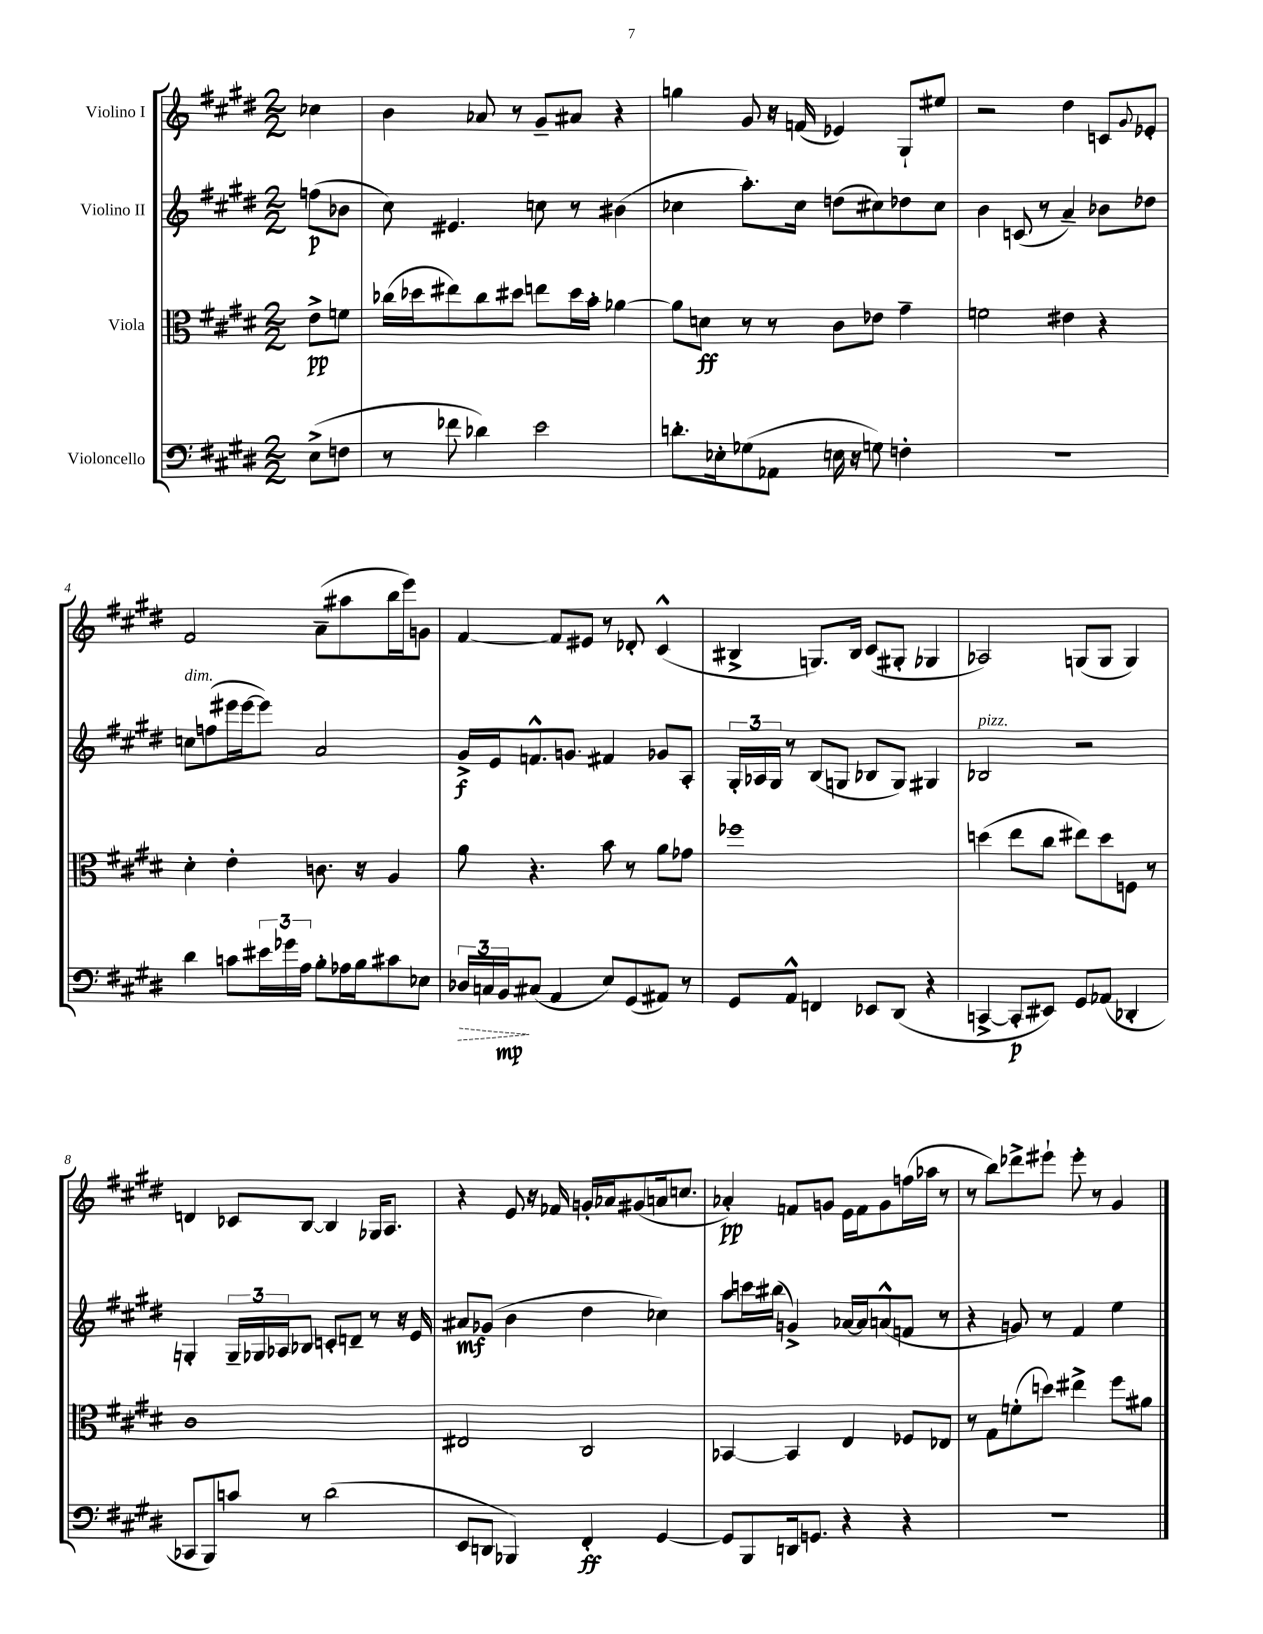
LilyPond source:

<<
\new StaffGroup <<
\new Staff = "s0" \with { instrumentName = "Violino I" } {
    \clef treble \key e \major \numericTimeSignature \time 2/2 \partial 4
    ces''4 |
    b'4 aes'8 r8 gis'8-- ais'8 r4 |
    g''4 gis'8 r16 f'16( ees'4) gis8-! eis''8 |
    r2 dis''4 c'8 \appoggiatura { gis'8 } ees'8-. |
    fis'2 a'8--( ais''8 b''16 e'''16) g'8 |
    fis'4~ fis'8 eis'8 r8 des'8-. cis'4-^( |
    bis4-> g8.) bis16 cis'8( gis8-. ges4 |
    aes2) g8( g8 g4) |
    d'4 ces'8 b8~ b4 ges16 a8. |
    r4 e'8 r16 fes'16 g'16-. aes'16 gis'8( a'16 c''8. |
    aes'4-.\pp) f'8 g'8 e'16 f'16 g'8 f''16( aes''16 r8 |
    r8 b''8) des'''8-> eis'''8-! eis'''8-. r8 gis'4 \bar "|." |
}
\new Staff = "s1" \with { instrumentName = "Violino II" } {
    \clef treble \key e \major \numericTimeSignature \time 2/2 \partial 4
    f''8\p( bes'8 |
    cis''8) eis'4. c''8 r8 bis'4( |
    ces''4 a''8.-.) ces''16 d''8( cis''8) des''8 cis''8 |
    b'4 c'8( r8 a'4--) bes'8 des''8 |
    c''8^\markup { \italic "dim." } f''8( eis'''16 eis'''16~ eis'''8) a'2 |
    gis'16->\f e'16 f'8.-^ g'8. fis'4 ges'8 a8-. |
    \tuplet 3/2 { gis16-. aes16 gis16 } r8 b8( g8 bes8 g8) gis4 |
    bes2^\markup { \italic "pizz." } r2 |
    g4-. \tuplet 3/2 { g16-- ges16 aes16 } bes8 c'8-. d'8-- r8 r16 e'16 |
    ais'8\mf ges'8( b'4 dis''4 ces''4) |
    a''8 c'''16 bis''16( g'4->) aes'16~ aes'16 a'8-^( f'8 r8 |
    r4 g'8) r8 fis'4 e''4 \bar "|." |
}
\new Staff = "s2" \with { instrumentName = "Viola" } {
    \clef alto \key e \major \numericTimeSignature \time 2/2 \partial 4
    e'8->\pp f'8 |
    ces''16( des''16 eis''8) ces''8 dis''8 e''8 dis''16 b'16-. aes'4~ |
    aes'8 d'8\ff r8 r8 cis'8 ees'8 gis'4-- |
    f'2 eis'4 r4 |
    dis'4-. e'4-. c'8. r16 a4 |
    a'8 r4. b'8 r8 a'8 ges'8 |
    fes''1 |
    d''4( e''8 cis''8 eis''8) d''8 f8 r8 |
    cis'1 |
    eis2 cis2 |
    bes,4~ bes,4 e4 fes8 ees8 |
    r8 gis8 f'8-.( d''8) eis''4-> fis''8 ais'8 \bar "|." |
}
\new Staff = "s3" \with { instrumentName = "Violoncello" } {
    \clef bass \key e \major \numericTimeSignature \time 2/2 \partial 4
    e8->( f8 |
    r8 fes'8 des'4) e'2 |
    d'8.-. ees16-. ges8( aes,8 e16 r16 g8) f4-. |
    R1 |
    dis'4 c'8 \tuplet 3/2 { eis'16 ges'16 a16 } b8-. aes16 b16 cis'8 ees8 |
    \tuplet 3/2 { \once \override Hairpin.style = #'dashed-line des16\> c16 b,16\mp\! } cis8( a,4 e8) gis,8( ais,8) r8 |
    gis,8 a,8-^ f,4 ees,8 dis,8( r4 |
    c,4~-> c,8-.\p eis,8) gis,8 aes,8( des,4-. |
    ces,8 b,,8) c'8 r8 dis'2( |
    e,8 d,8 bes,,4) fis,4-.\ff gis,4~ |
    gis,8 b,,8 d,16 g,8. r4 r4 |
    R1 \bar "|." |
}
>>
>>
